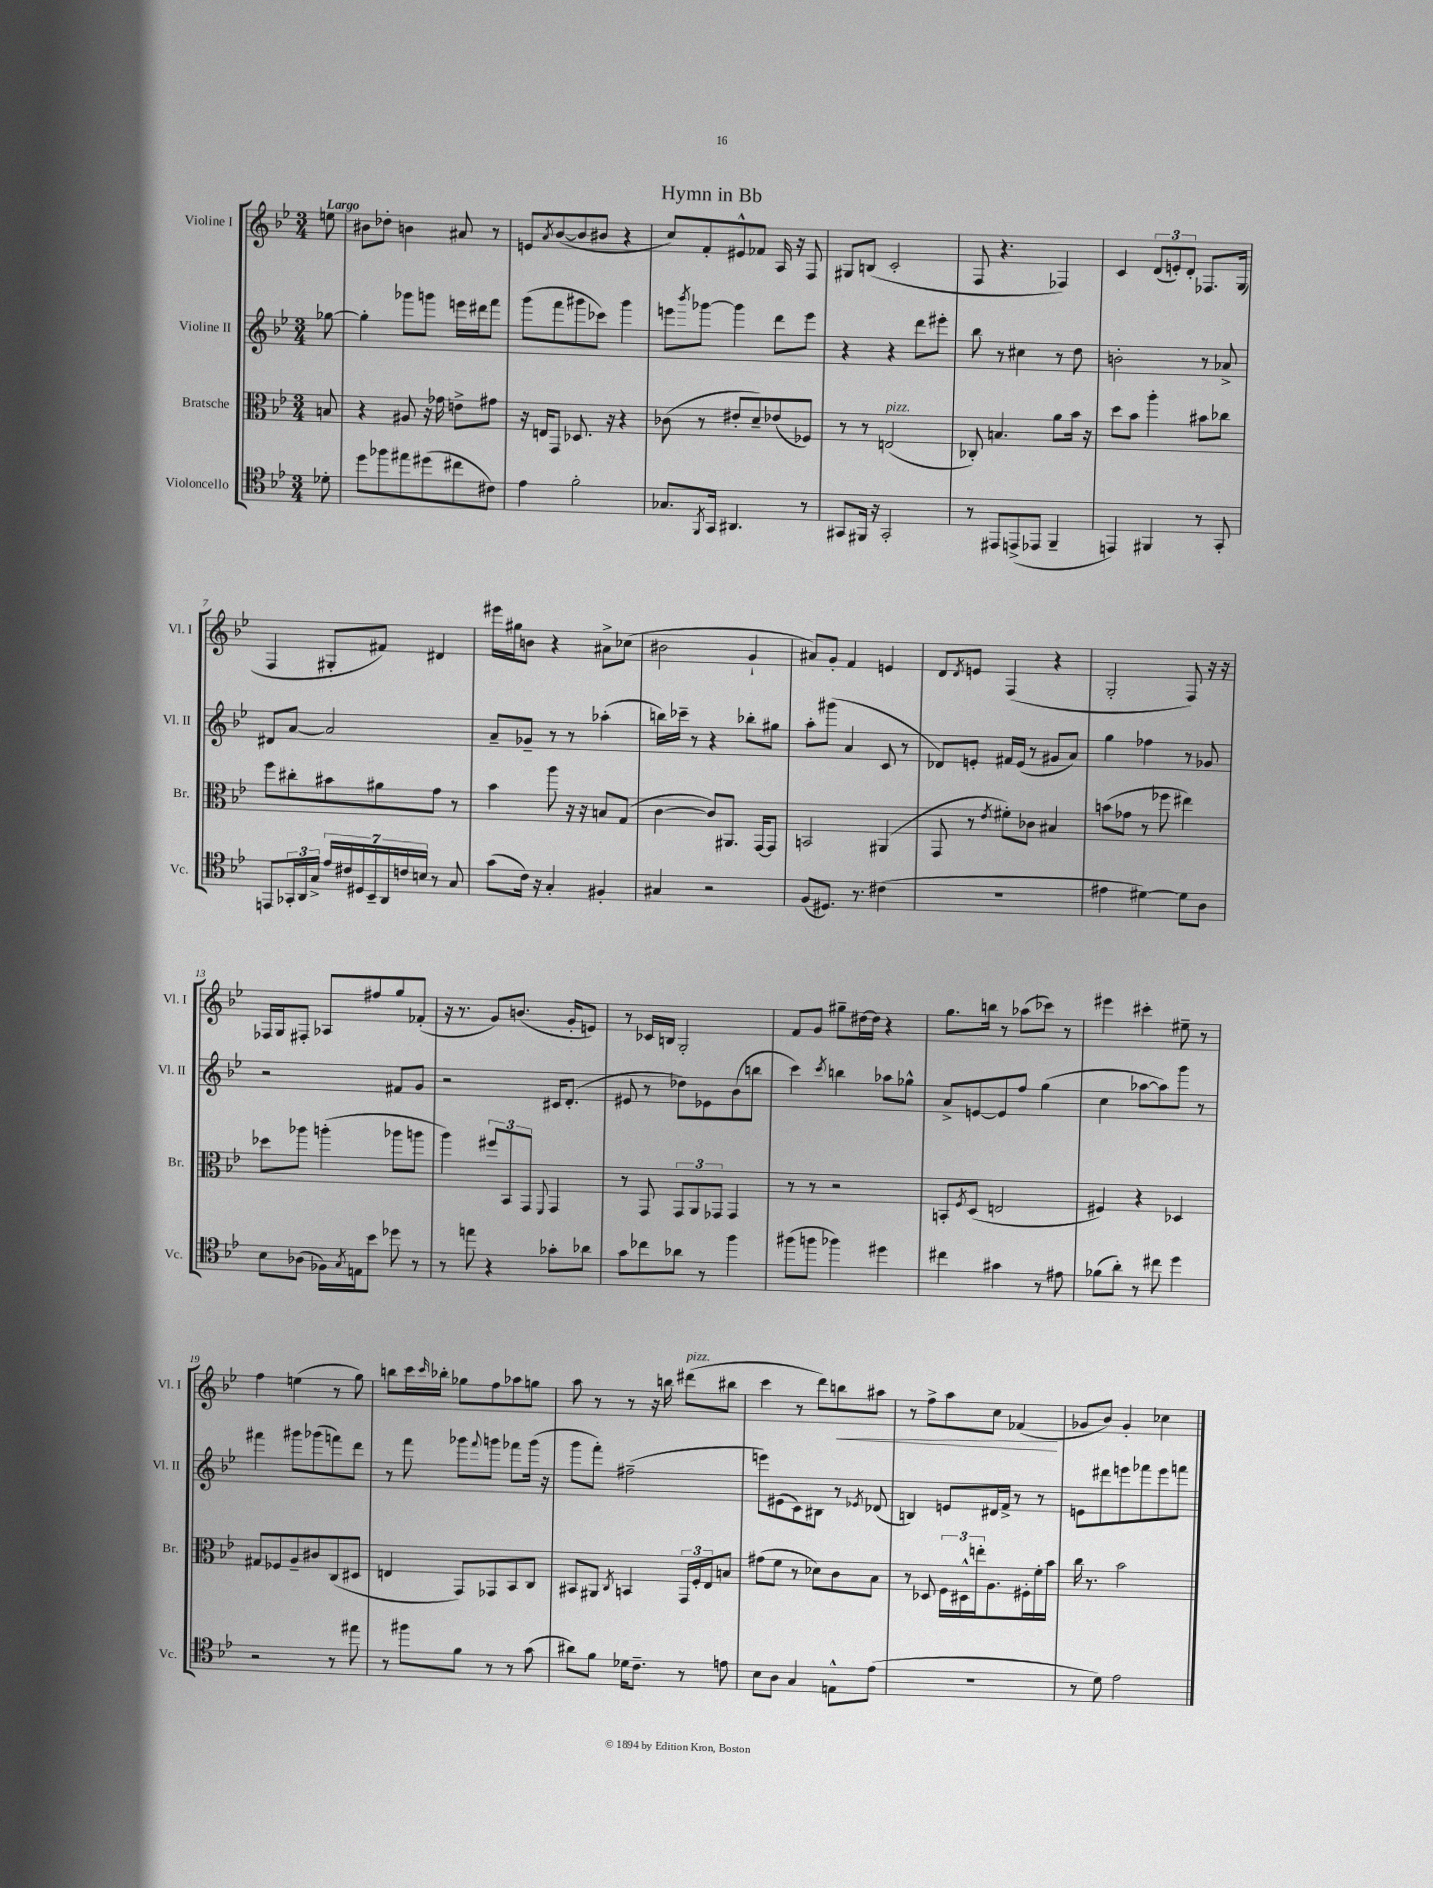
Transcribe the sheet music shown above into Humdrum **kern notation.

**kern	**kern	**kern	**kern	**dynam
*part4	*part3	*part2	*part1	*part1
*staff4	*staff3	*staff2	*staff1	*staff1
*I"Violoncello	*I"Bratsche	*I"Violine II	*I"Violine I	*
*I'Vc.	*I'Br.	*I'Vl. II	*I'Vl. I	*
*clefC4	*clefC3	*clefG2	*clefG2	*
*k[b-e-]	*k[b-e-]	*k[b-e-]	*k[b-e-]	*
*M3/4	*M3/4	*M3/4	*M3/4	*
=	=	=	=	=
!	!	!	!LO:TX:a:B:t=Largo	!
8d-X'\	8Bn/	[8gg-X\	8een\	.
=1	=1	=1	=1	=1
8dd\L	4r	4gg-'\]	8b#X\L	.
8ff-X\	.	.	8dd-X'\J	.
8ee#X\	8A#X/	8ggg-X\L	4bn\	.
(8dd#X\	16r	8gggn\J	.	.
.	16g-X\	.	.	.
8cc#X\	8en^\L	16eeen\LL	8a#X/	.
.	.	16ddd#X\J	.	.
8c#X\J)	8g#X\J	8fff\J	8r	.
=2	=2	=2	=2	=2
4e-\	16r	(8ggg\L	8en/L	.
.	16En/KL	.	.	.
.	.	.	8qa/	.
.	8GG/J	8fff\	([8b-/	.
2f'\	8.D-X/	8ggg#X\	8b-/]	.
.	.	8ccc-X\J)	8b#X/J	.
.	16r	.	.	.
.	4r	4ggg#\	4r	.
=3	=3	=3	=3	=3
8.G-X/L	(8c-X\	8eeen\L	8cc/L)	.
.	.	8qbbb-/	.	.
.	8r	[8ggg-X\J	8f'/	.
8qFF/	.	.	.	.
16GG/Jk	.	.	.	.
4.AA#X/	8e#X'/L	4ggg-\]	8e#X^^/	.
.	8d~/)	.	8f-X/J	.
.	(8e-X/	8ddd\L	16A/	.
.	.	.	16r	.
8r	8F-X/J)	8eee\J	8F/	.
=4	=4	=4	=4	=4
8GG#X/L	8r	4r	8G#X/L	.
16FF#X/Jk	8r	.	(8Bn/J	.
16r	.	.	.	.
!	!LO:TX:a:i:t=pizz.	!	!	!
2GG#'/	(2En/	4r	2c'/	.
.	.	8ddd\L	.	.
.	.	8eee#X'\J	.	.
=5	=5	=5	=5	=5
8r	8C-X'/)	8bb-\	8F/	.
8EE#X/L	4.Bn/	8r	4.r	.
(8EEn^/	.	4cc#X\	.	.
8EE-X/J	.	.	.	.
4FF~/	8a\L	8r	4F-X/)	.
.	16b-\Jk	8dd\	.	.
.	16r	.	.	.
=6	=6	=6	=6	=6
4EEn/)	8dd\L	2bn'\	4c/	.
.	8b-\J	.	.	.
4FF#X/	4aa'\	.	(12d/L	.
.	.	.	12en'/)	.
.	.	.	12d'/J	.
8r	8b#X\L	8r	8.F-X/L	.
8GG'/	8cc-X\J	8a-X^/	.	.
.	.	.	(16G/Jk	.
!!LO:LB:g=z
=7	=7	=7	=7	=7
8EEn/L	8ff\L	8d#X/L	4F/	.
24GG-X'/L	8cc#X'\	[8a/J	.	.
24AA/	.	.	.	.
24G^/JJ	.	.	.	.
28e-/LL	8b#X\	2a/]	8G#X'/L	.
28c#X/	.	.	.	.
28D#X/	.	.	.	.
28BB-~/	.	.	.	.
.	8a#X\	.	8f#X/J)	.
28AA/	.	.	.	.
28cn/	.	.	.	.
28Bn/JJ	.	.	.	.
8r	8g\J	.	4d#X/	.
8G/	8r	.	.	.
=8	=8	=8	=8	=8
(8g\L	4b-\	8a~/L	16eee#X\LL	.
.	.	.	16gg#X\J	.
16c\Jk)	.	8g-X~/J	8bn\J	.
16r	.	.	.	.
4G'/	8aa\	8r	4r	.
.	16r	8r	.	.
.	16r	.	.	.
4F#X'/	8Bn/L	(4aa-X'\	8a#X^\L	.
.	(8G/J	.	(8cc-X\J	.
=9	=9	=9	=9	=9
4G#X/	[4c\	16bbn\LL)	2b#X\	.
.	.	16ccc-X~\JJ	.	.
.	.	8r	.	.
2r	8c/L])	4r	.	.
.	8.AA#X/J	.	.	.
.	.	8bb-X'\L	4g`/	.
.	[16GG/KL	.	.	.
.	8GG/J]	8gg#X\J	.	.
=10	=10	=10	=10	=10
(8F/L	2BBn/	8aa'\L	8a#X/L)	.
8.D#X/J)	.	(8ggg#X\J	8g'/J	.
.	.	4a/	4f/	.
8.r	.	.	.	.
(4c#X\	(4AA#X/	8c/	4en/	.
.	.	8r	.	.
=11	=11	=11	=11	=11
2.r	8GG/	8d-X/L)	8d/L	.
.	.	.	8qd/	.
.	8r	8en'/J	8en/J	.
.	8qe-/	.	.	.
.	8f#X'\L)	16f#X/LL	(4F/	.
.	.	(16e/JJ	.	.
.	8c-X\J	8r	.	.
.	4B#X/	8g#X/L	4r	.
.	.	8a/J)	.	.
=12	=12	=12	=12	=12
4e#X\	(8bn\L	4gg\	2G'/	.
.	8g-X\J	.	.	.
[4d#X\)	8r	4ff-X\	.	.
.	8ff-X\	.	.	.
8d#\L]	4ee#X\)	8r	8F/)	.
8A\J	.	8g-X/	16r	.
.	.	.	16r	.
!!LO:LB:g=z
=13	=13	=13	=13	=13
8B-\L	8dd-X\L	2r	16F-X/LL	.
.	.	.	16G/J	.
(8A-X\J	8aa-X\J	.	8F#X'/J	.
16F-X\LL)	(4aan'\	.	8A-X/L	.
8qG/	.	.	.	.
16En\J	.	.	.	.
8b-\J	.	.	8ff#X/	.
8dd-X\	8aa-X\L	8f#X/L	8gg/	.
8r	8aan\J	8g/J	(8f-X'/J	.
=14	=14	=14	=14	=14
8r	4aa\)	2r	16r	.
.	.	.	8.r	.
8een\	.	.	.	.
4r	12ff#X/L	.	8g/L)	.
.	12BB-/	.	.	.
.	.	.	(8.bn/J	.
.	12GG/J	.	.	.
.	8qqFF/	.	.	.
8g-X'\L	4GG/	16c#X/KL	.	.
.	.	(8.d'/J	16g'/KL	.
8a-X\J	.	.	8en/J)	.
=15	=15	=15	=15	=15
8g\L	8r	8e#X/	8r	.
8cc-X\	8GG/	8r	16c-X/LL	.
.	.	.	16Bn/JJ	.
8a-X\J	12GG/L	8dd-X\L)	2G'/	.
.	12AA/	.	.	.
8r	.	8e-X\	.	.
.	12GG-X/J	.	.	.
4ff\	4GG-/	(8b-\	.	.
.	.	8bbn\J	.	.
=16	=16	=16	=16	=16
(8ff#X\L	8r	4ccc\)	8f/L	.
8ffn\J	8r	.	8g/J	.
.	.	8qccc/	.	.
4ff-X\)	2r	4bbn\	8gg#X~\L	.
.	.	.	[16dd#X\L	.
.	.	.	16dd#\JJ]	.
4dd#X\	.	8aa-X\L	4r	.
.	.	8gg-X^^\J	.	.
=17	=17	=17	=17	=17
4cc#X\	8BBn'/L	8a^/L	8.gg\L	.
.	8qF/	.	.	.
.	(8D/J	[8en/	.	.
.	.	.	16bbn\Jk	.
4g#X\	2En/	8e/]	8r	.
.	.	8ff/J	(8aa-X\L	.
8r	.	(4gg\	8ccc-X\J)	.
8e#X\	.	.	8r	.
=18	=18	=18	=18	=18
(8f-X\L	4F#X/)	4cc\	4eee#X\	.
8a'\J)	.	.	.	.
8r	4r	[8aa-X\L	4ccc#X'\	.
8cc#X\	.	8aa-\])	.	.
4dd\	4D-X/	8ggg\J	8ee#X~\	.
.	.	8r	8r	.
!!LO:LB:g=z
=19	=19	=19	=19	=19
2r	8G#X/L	4fff#X\	4ff\	.
.	8F-X/	.	.	.
.	8A~/	8ggg#X\L	(4een\	.
.	8c#X/	(8ggg-X\	.	.
8r	(8C/	8fffn\)	8r	.
8ee#X\	8D#X/J	8ddd\J	8gg\)	.
=20	=20	=20	=20	=20
8r	4En/	8r	8bbn\L	.
8ff#X\L	.	8fff\	16ccc\L	.
.	.	.	16qqccc/	.
.	.	.	16bb-X'\JJ	.
8f\J	8GG/L)	8ggg-X\L	8gg-X\L	.
.	.	8qqfff/	.	.
8r	8GG-X/	8gggn\J	8ff\	.
8r	8BB-/	8fff-X\L	8aa-X\	.
(8g\	8C/J	(16ggg\Jk	8ggn\J	.
.	.	16r	.	.
=21	=21	=21	=21	=21
8a#X\L)	8BB#X/L	8ggg\L	8aa\	.
8f\J	8AA#X/J	8fff'\J)	8r	.
.	8qC/	.	.	.
16d-X\KL	4BBn/	(2ff#X~\	8r	.
8.c~\J	.	.	.	.
.	.	.	16r	.
.	.	.	16bbn\	.
!	!	!	!LO:TX:a:i:t=pizz.	!
8r	24GG/LL	.	(8ddd#X\L	.
.	24F'/	.	.	.
.	24E-/J	.	.	.
8en\	8Bn/J	.	8bb#X\J	.
=22	=22	=22	=22	=22
8B-\L	(8g#X\L	8eeen\L)	4ccc\	.
8A\J	8f\J	(8e#X\	.	.
4G/	8r	8c\)	8r	.
.	8d-X\L)	8B#X\J	8ddd\L)	.
!	!	!	!	!LO:HP:b
8En^^\L	8c\	8r	8bbn\	<
.	.	8qe-X/	.	.
(8e-\J	8B-\J	(8d-X/	8aa#X\J	.
=23	=23	=23	=23	=23
2.r	8r	4Bn/)	8r	.
.	8D-X/	.	8ff^\L	.
.	24F\LL	8en/L	8aa\	.
.	24D#X^^\	.	.	.
.	24een'\J	.	.	.
.	8.A\	16d#X/L	8cc\J	.
.	.	16f^/JJ	.	.
.	.	8r	(4f-X/	.
.	16F#X'\L	.	.	.
.	16f'\	8r	.	.
.	16b-\JJ	.	.	.
.	.	.	.	[
=24	=24	=24	=24	=24
8r	16cc\	8en\L	8g-X/L	.
.	8.r	.	.	.
8d\)	.	8ddd#X\	8b-/J)	.
2e-\	2b-\	8eeen\	4g-'/	.
.	.	8fff-X\	.	.
.	.	8eee\	4cc-X\	.
.	.	8fffn\J	.	.
==	==	==	==	==
*-	*-	*-	*-	*-
